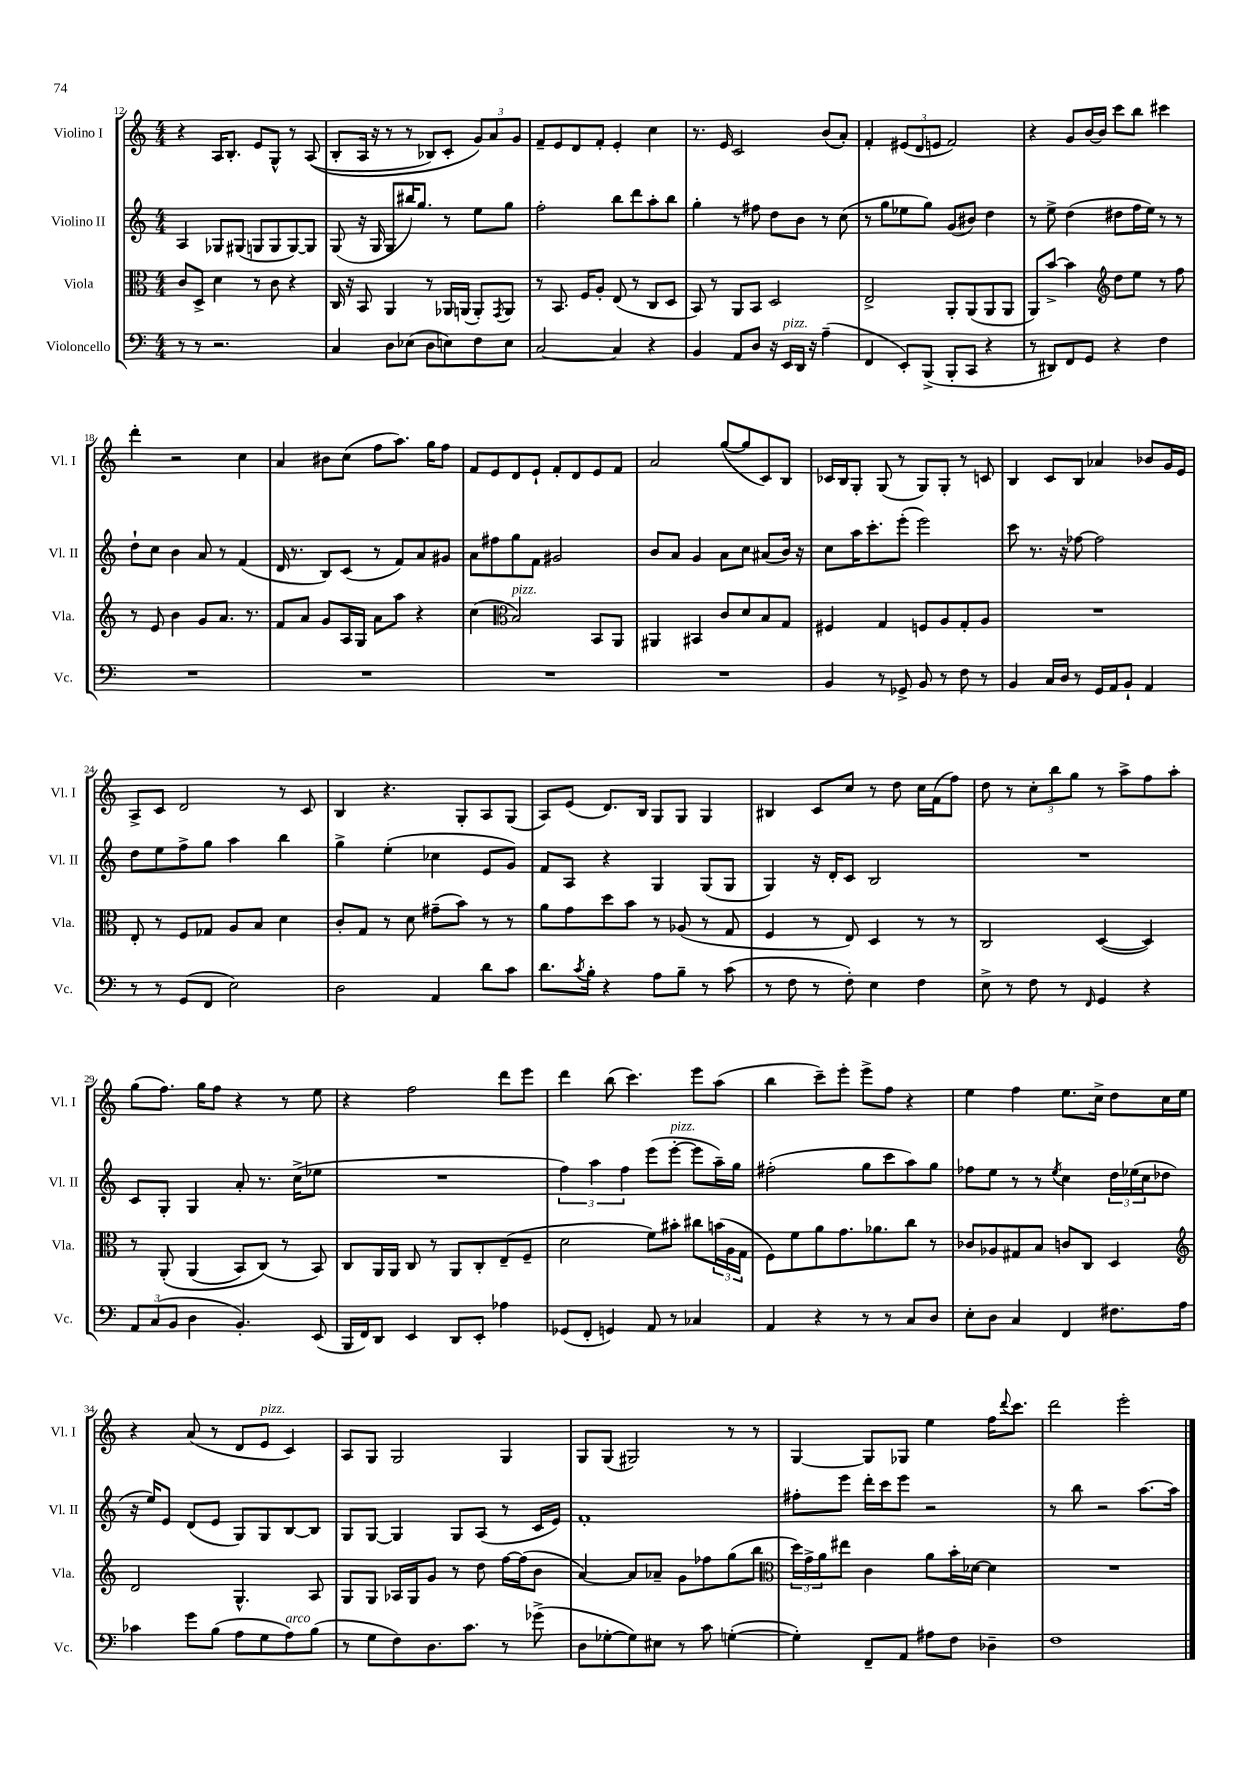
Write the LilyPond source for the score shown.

<<
\new StaffGroup <<
\new Staff = "s0" \with { instrumentName = "Violino I" shortInstrumentName = "Vl. I" } {
    \clef treble \key c \major \numericTimeSignature \time 4/4
    r4 a16 b8.-. e'8 g8-^ r8 a8(\( |
    b8-. a16 r16 r8 r8 bes8) c'8-. \tuplet 3/2 { g'8\) a'8 g'8 } |
    f'8-- e'8 d'8 f'8-. e'4-. c''4 |
    r8. e'16 c'2 b'8( a'8-.) |
    f'4-. \tuplet 3/2 { eis'8( d'8 e'8 } f'2) |
    r4 g'8 b'16~ b'16 c'''8 b''8 cis'''4 |
    d'''4-. r2 c''4 |
    a'4 bis'8 c''8( f''8 a''8.) g''16 f''8 |
    f'8 e'8 d'8 e'8-! f'8-. d'8 e'8 f'8 |
    a'2 g''8~( g''8 c'8) b8 |
    ces'16 b16 g8-. g8( r8 g8) g8-. r8 c'8 |
    b4 c'8 b8 aes'4 bes'8 g'16 e'16 |
    a8-> c'8 d'2 r8 c'8 |
    b4 r4. g8-. a8 g8( |
    a8) e'8( d'8.) b16 g8 g8 g4 |
    bis4 c'8 c''8 r8 d''8 c''16 f'16( f''8) |
    d''8 r8 \tuplet 3/2 { c''8-. b''8 g''8 } r8 a''8-> f''8 a''8-. |
    g''8( f''8.) g''16 f''8 r4 r8 e''8 |
    r4 f''2 d'''8 e'''8 |
    d'''4 b''8( c'''4.) e'''8 a''8( |
    b''4 c'''8--) e'''8-. e'''8-> f''8 r4 |
    e''4 f''4 e''8. c''16-> d''8 c''16 e''16 |
    r4 a'8( r8 d'8 e'8^\markup { \italic "pizz." } c'4) |
    a8 g8 g2 g4 |
    g8 g8( gis2) r8 r8 |
    g4~ g8 ges8 e''4 f''16 \appoggiatura { d'''8 } c'''8. |
    d'''2 e'''2-. \bar "|." |
}
\new Staff = "s1" \with { instrumentName = "Violino II" shortInstrumentName = "Vl. II" } {
    \clef treble \key c \major \numericTimeSignature \time 4/4
    a4 ges8 gis8( g8 g8 g8~) g8 |
    g8( r16 g16 g8 bis''16) g''8. r8 e''8 g''8 |
    f''2-. b''8 d'''8 a''8-. b''8 |
    g''4-. r8 fis''8 d''8 b'8 r8 c''8( |
    r8 g''8 ees''8 g''8) g'8( bis'8) d''4 |
    r8 e''8-> d''4( dis''8 f''16 e''16) r8 r8 |
    d''8-! c''8 b'4 a'8 r8 f'4( |
    d'16 r8. b8) c'8( r8 f'8) a'8 gis'8 |
    a'8 fis''8 g''8 f'8 gis'2 |
    b'8 a'8 g'4 a'8 c''8 ais'8( b'16) r16 |
    c''8 a''16 c'''8.-. e'''8-.( e'''2) |
    c'''8 r8. r16 fes''8~ fes''2 |
    d''8 e''8 f''8-> g''8 a''4 b''4 |
    g''4-> e''4-.( ces''4 e'8 g'8) |
    f'8 a8 r4 g4 g8( g8 |
    g4) r16 d'16-. c'8 b2 |
    R1 |
    c'8 g8-. g4 a'8-. r8. c''16->( ees''8 |
    R1 |
    \tuplet 3/2 { f''4) a''4 f''4 } e'''8( e'''8~-.^\markup { \italic "pizz." } e'''8 a''16--) g''16 |
    fis''2-.( g''8 c'''8 a''8) g''8 |
    fes''8 e''8 r8 r8 \acciaccatura { e''8 } c''4 \tuplet 3/2 { d''16 ees''16( c''16 } des''8 |
    r16 e''16) e'8 d'8( e'8 g8) g8 b8~ b8 |
    g8 g8~ g4 g8 a8( r8 c'16 e'16) |
    f'1-. |
    fis''8-. e'''8 d'''16-. c'''16 e'''8 r2 |
    r8 b''8 r2 a''8.~ a''16 \bar "|." |
}
\new Staff = "s2" \with { instrumentName = "Viola" shortInstrumentName = "Vla." } {
    \clef alto \key c \major \numericTimeSignature \time 4/4
    c'8 d8-> d'4 r8 c'8 r4 |
    c16 r16 b,8 a,4 r8 aes,16 a,16( a,8-.) \acciaccatura { g,8 } a,8 |
    r8 b,8. f16 a8-. e8( r8 c8 d8 |
    b,8) r8 a,8 b,8 d2 |
    e2-> a,8-. a,8( a,8 a,8 |
    a,8) b'8~-> b'4 \clef treble d''8 e''8 r8 f''8 |
    r8 e'8 b'4 g'8 a'8. r8. |
    f'8 a'8 g'8 a16 g16 a'8 a''8 r4 |
    c''4( \clef alto b2^\markup { \italic "pizz." }) b,8 a,8 |
    ais,4 bis,4 c'8 d'8 b8 g8 |
    fis4 g4 f8 a8 g8-. a8 |
    R1 |
    e8-. r8 f8 ges8 a8 b8 d'4 |
    c'8-. g8 r8 d'8 gis'8--( b'8) r8 r8 |
    a'8 g'8 d''8 b'8 r8 aes8( r8 g8 |
    f4 r8 e8) d4 r8 r8 |
    c2 d4~( d4) |
    r8 a,8-.\( a,4( b,8) c8(\) r8 b,8) |
    c8 a,16 a,16 c8 r8 a,8 c8-. e8--( f8-- |
    d'2 f'8) bis'8-. cis''8 \tuplet 3/2 { b'16( a16 g16 } |
    f8) f'8 a'8 g'8. aes'8. c''8 r8 |
    ces'8 aes8 gis8 b8 c'8 c8 d4 |
    \clef treble d'2 g4.-^ a8 |
    g8 g8 aes16 g16 g'8 r8 d''8 f''16~ f''16( b'8 |
    a'4~) a'8 aes'8-- g'8 fes''8 g''8( b''8 |
    \clef alto \tuplet 3/2 { d''16) g'16-> a'16 } eis''8 c'4 a'8 b'16-. des'16~ des'4 |
    R1 \bar "|." |
}
\new Staff = "s3" \with { instrumentName = "Violoncello" shortInstrumentName = "Vc." } {
    \clef bass \key c \major \numericTimeSignature \time 4/4
    r8 r8 r2. |
    c4 d8 ees8( d8 e8) f8 e8 |
    c2~ c4 r4 |
    b,4 a,8 d8 r16 e,16^\markup { \italic "pizz." } d,16 r16 a4--( |
    f,4 e,8-.) b,,8->( b,,8-. c,8 r4 |
    r8 dis,8) f,8 g,8 r4 f4 |
    R1 |
    R1 |
    R1 |
    R1 |
    b,4 r8 ges,8-> b,8 r8 f8 r8 |
    b,4 c16 d16 r8 g,16 a,16 b,8-! a,4 |
    r8 r8 g,8( f,8 e2) |
    d2 a,4 d'8 c'8 |
    d'8. \acciaccatura { c'8 } b16-. r4 a8 b8-- r8 c'8( |
    r8 f8 r8 f8-.) e4 f4 |
    e8-> r8 f8 r8 \grace { f,16 } g,4 r4 |
    \tuplet 3/2 { a,8 c8( b,8 } d4 b,4.-.) e,8( |
    b,,16 f,16) d,8 e,4 d,8 e,8-. aes4 |
    ges,8( f,8-. g,4) a,8 r8 ces4 |
    a,4 r4 r8 r8 c8 d8 |
    e8-. d8 c4 f,4 fis8. a16 |
    ces'4 g'8 b8( a8 g8 a8^\markup { \italic "arco" }) b8( |
    r8 g8 f8) d8. c'8. r8 ges'8->( |
    d8 ges8~-. ges8) eis8 r8 c'8 g4~-.( |
    g4-.) f,8-- a,8 ais8 f8 des4-- |
    f1 \bar "|." |
}
>>
>>
\layout { \context { \Score currentBarNumber = #12 } }
